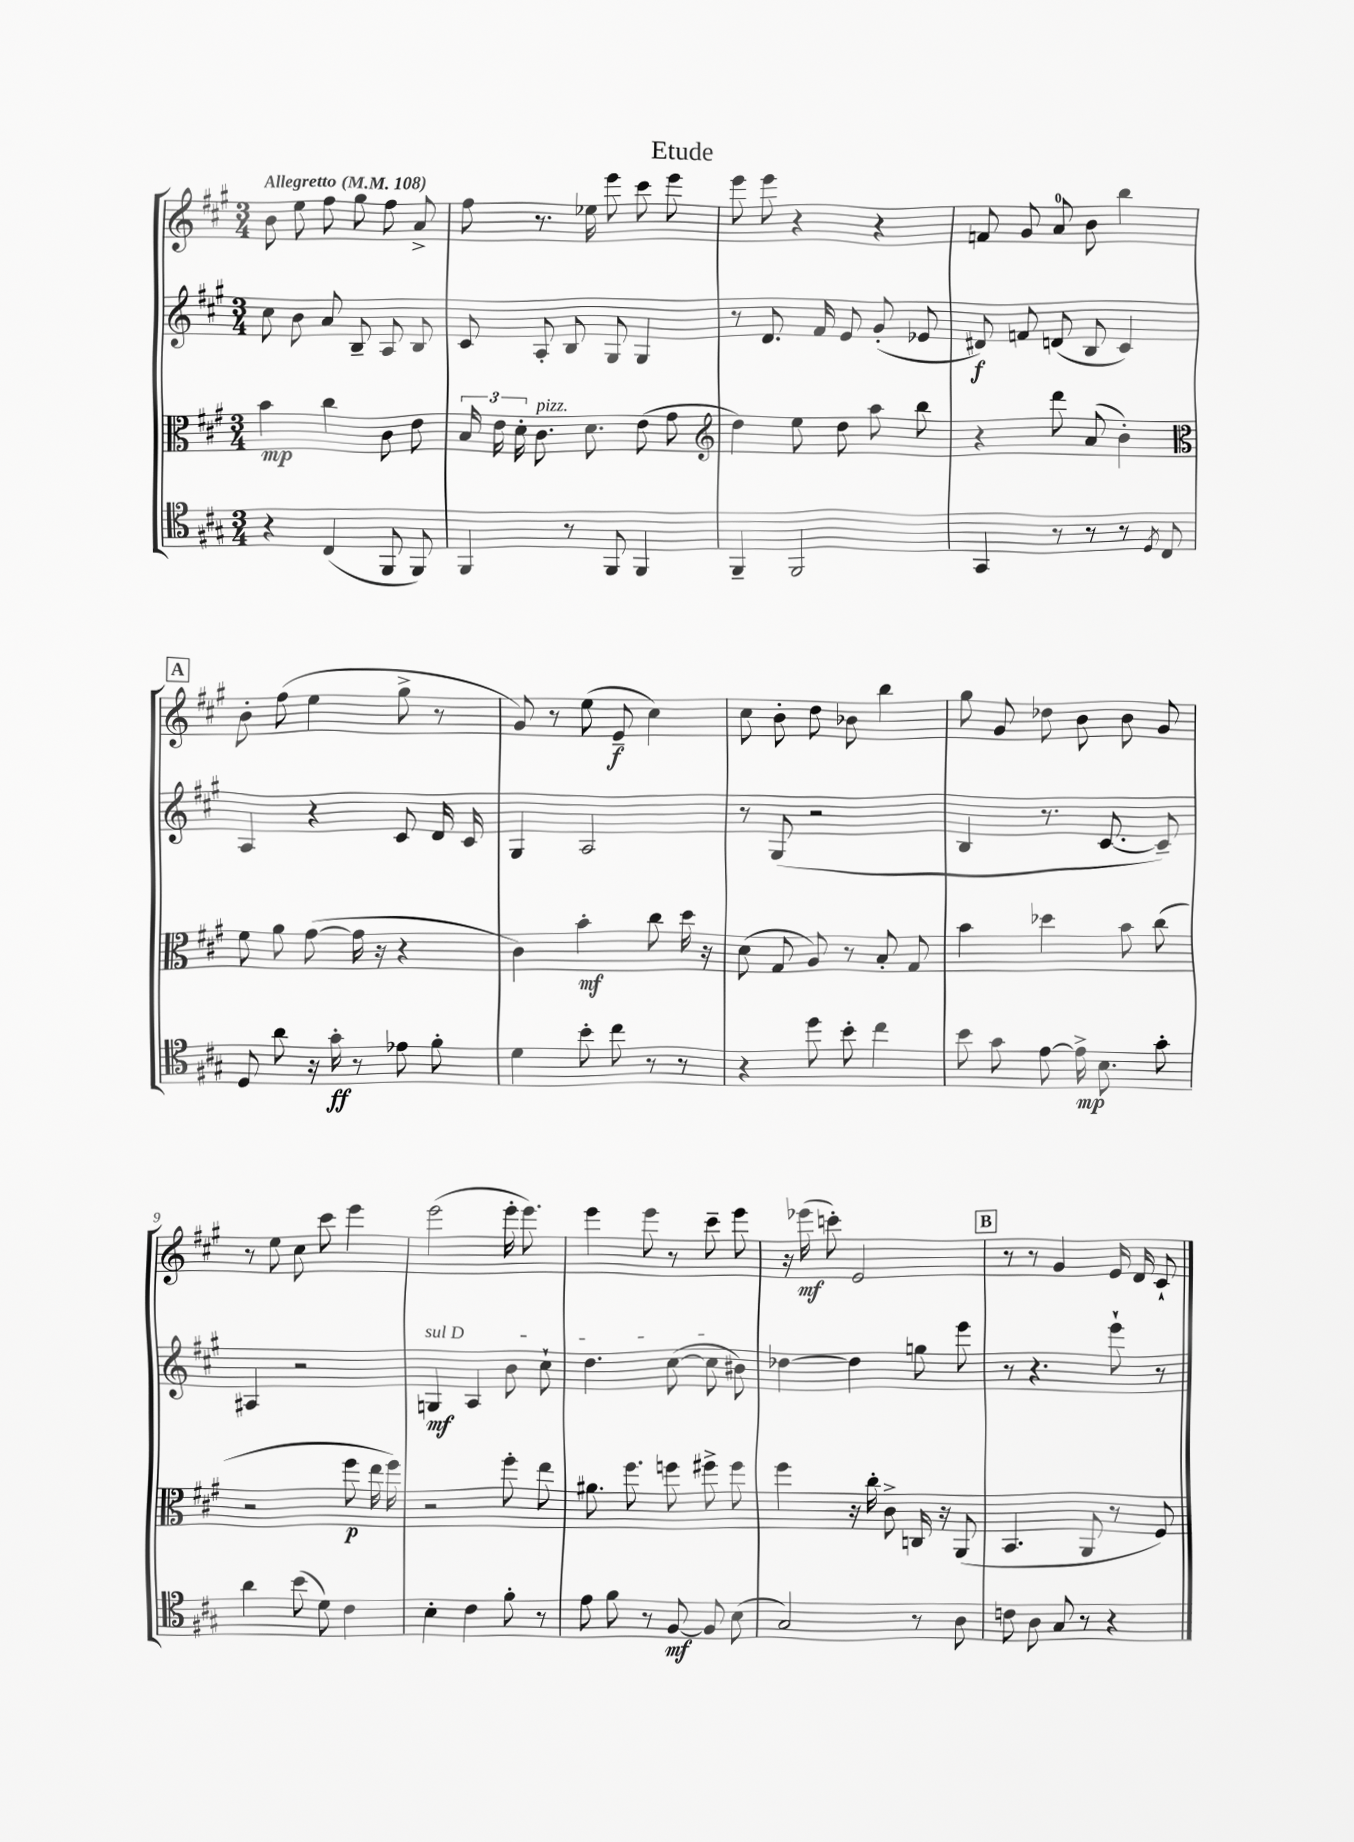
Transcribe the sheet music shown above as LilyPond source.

\header { title = "Etude" }
<<
\new StaffGroup <<
\new Staff = "s0" {
    \clef treble \key a \major \numericTimeSignature \time 3/4 \tempo "Allegretto" 4 = 108
    \autoBeamOff b'8 e''8 fis''8 gis''8 fis''8 a'8-> |
    fis''8 r8. ees''16 e'''8 cis'''8 e'''8 |
    e'''8 e'''8 r4 r4 |
    f'8 gis'8 a'8-0 b'8 b''4 |
    \mark \markup { \box "A" } b'8-. fis''8( e''4 gis''8-> r8 |
    gis'8) r8 e''8( e'8--\f cis''4) |
    cis''8 b'8-. d''8 bes'8 b''4 |
    gis''8 gis'8 des''8 b'8 b'8 gis'8 |
    r8 e''8 cis''8 cis'''8 e'''4 |
    e'''2( e'''16-. e'''8.) |
    e'''4 e'''8 r8 cis'''8-- e'''8 |
    r16 ees'''16\mf( c'''8-.) e'2 |
    \mark \markup { \box "B" } r8 r8 gis'4 e'16 d'16 cis'8-! \bar "|." |
}
\new Staff = "s1" {
    \clef treble \key a \major \numericTimeSignature \time 3/4
    \autoBeamOff cis''8 b'8 a'8 b8-- a8 b8 |
    cis'8 a8-. b8 gis8 gis4 |
    r8 d'8. fis'16 e'8 gis'8-.( ees'8 |
    dis'8\f) f'8 d'8( b8 cis'4) |
    \mark \markup { \box "A" } a4 r4 cis'8 d'16 cis'16 |
    gis4 a2 |
    r8 gis8( r2 |
    b4 r8. cis'8.~ cis'8--) |
    ais4 r2 |
    \once \override TextSpanner.bound-details.left.text = \markup { \italic "sul D" } g4\mf\startTextSpan a4 b'8 cis''8-! |
    d''4. cis''8~( cis''8 bis'8\stopTextSpan) |
    des''4~ des''4 g''8 e'''8 |
    \mark \markup { \box "B" } r8 r4. e'''8-! r8 \bar "|." |
}
\new Staff = "s2" {
    \clef alto \key a \major \numericTimeSignature \time 3/4
    \autoBeamOff b'4\mp cis''4 cis'8 e'8 |
    \tuplet 3/2 { b16 e'16 d'16-. } cis'8.^\markup { \italic "pizz." } d'8. e'8( gis'8 |
    \clef treble d''4) e''8 d''8 a''8 b''8 |
    r4 d'''8 a'8( b'4-.) |
    \mark \markup { \box "A" } \clef alto fis'8 a'8 gis'8~( gis'16 r16 r4 |
    cis'4) b'4-.\mf cis''8 d''16 r16 |
    d'8( gis8 a8) r8 b8-. gis8 |
    b'4 des''4 b'8 cis''8( |
    r2 fis''8\p e''16 fis''16) |
    r2 fis''8-. e''8 |
    ais'8. fis''8. f''8 fis''8-> fis''8 |
    fis''4 r16 cis''16-. cis'8-> c16 r16 a,8( |
    \mark \markup { \box "B" } b,4. a,8 r8 fis8) \bar "|." |
}
\new Staff = "s3" {
    \clef tenor \key a \major \numericTimeSignature \time 3/4
    \autoBeamOff r4 cis4( fis,8 fis,8) |
    fis,4 r8 fis,8 fis,4 |
    fis,4-- fis,2 |
    gis,4 r8 r8 r8 \acciaccatura { d8 } cis8 |
    \mark \markup { \box "A" } d8 a'8 r16 gis'16-.\ff r8 ees'8 fis'8-. |
    d'4 b'8-. cis''8 r8 r8 |
    r4 d''8 b'8-. cis''4 |
    b'8 gis'8 e'8~ e'16->\mp b8. gis'8-. |
    a'4 b'8( d'8) cis'4 |
    b4-. cis'4 fis'8-. r8 |
    e'8 fis'8 r8 fis8~\mf fis8 b8( |
    gis2) r8 a8 |
    \mark \markup { \box "B" } c'8 a8 gis8 r8 r4 \bar "|." |
}
>>
>>
